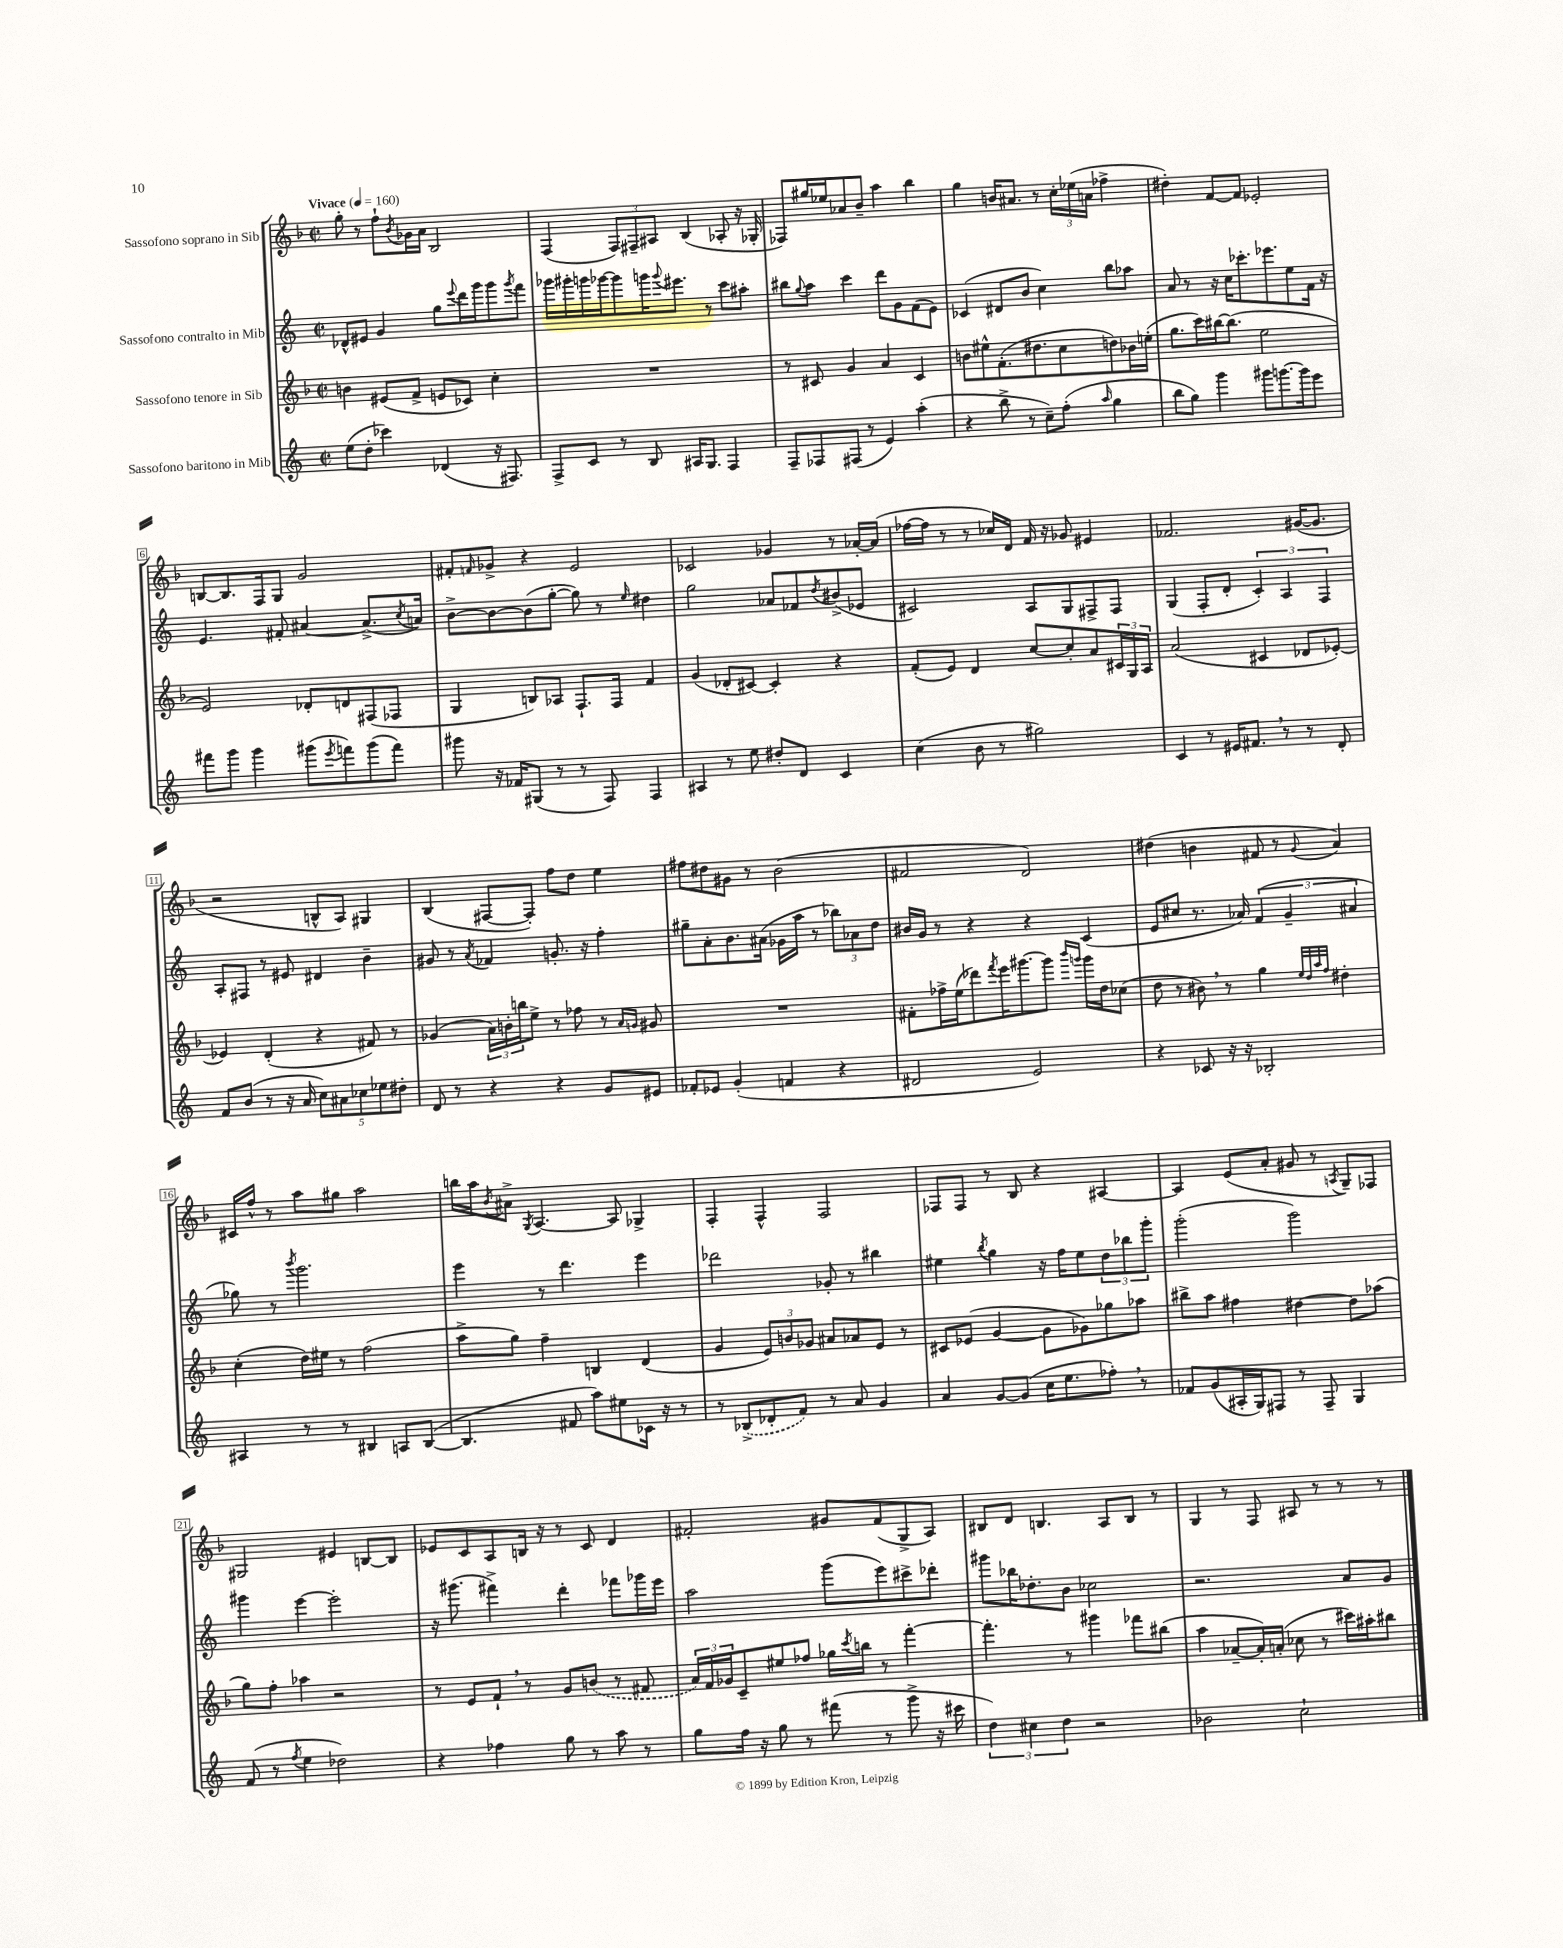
<<
\new StaffGroup <<
\new Staff = "s0" \with { instrumentName = "Sassofono soprano in Sib" } {
    \clef treble \key f \major \defaultTimeSignature \time 2/2 \tempo "Vivace" 4 = 160
    g''8-. r8 f''8-! \acciaccatura { bes'8 } ges'16 a'16 bes2 |
    f4( \tuplet 3/2 { f8) fis8-- ais8 } bes4( aes8-. r16 ges16-. |
    fes8) gis''16 ees''16 aes'8 bes'8-- a''4 bes''4 |
    g''4 b'16 ais'8. r8 \tuplet 3/2 { c''16-. ees''16( a'16 } fes''4-> |
    dis''4-.) f'8~ f'8 ees'2-. |
    b8~ b8. f16 g8 g'2 |
    fis'8-. \grace { f'16 } ges'8-> r4 e'2 |
    ces'2 ges'4 r8 aes'16~-. aes'16( |
    fes''16~ fes''16 r8 r8 ces''16) d'16 f'16 r16 ges'8 eis'4 |
    fes'2. gis'16~( gis'8. |
    r2 b8-^ a8) gis4 |
    bes4( fis8~ fis8-.) f''8 d''8 e''4 |
    fis''8 dis''8 gis'8 r8 bes'2( |
    fis'2 d'2) |
    dis''4( b'4 fis'8 r8 \appoggiatura { g'8 } a'4) |
    cis'16 f''16-^ r8 a''8 gis''8 a''2 |
    b''16 a''16 \acciaccatura { bes'8 } ais'8-> \acciaccatura { g8 } a4.~ a8 ges4-> |
    f4-. f4-^ f2 |
    fes8 fes8 r8 bes8 r4 ais4~ |
    ais4 e'8( a'8-. gis'8 r8 \acciaccatura { a8 } g8--) fes8 |
    gis2 eis'4 b8~ b8 |
    ees'8 c'8 a8 b16 r16 r8 c'8 d'4 |
    fis'2-. gis'8 fis'8( g8-> a8) |
    bis8 d'8 b4. a8 b8 r8 |
    g4 r8 f8 ais8 r8 r8 r8 \bar "|." |
}
\new Staff = "s1" \with { instrumentName = "Sassofono contralto in Mib" } {
    \clef treble \key c \major \defaultTimeSignature \time 2/2
    des'8-^ eis'8 g'4 g''8 \appoggiatura { e'''8 } d'''16 g'''16 g'''8 \acciaccatura { g'''8 } f'''8 |
    ges'''16 gis'''16-. g'''16 ges'''16~ ges'''8 g'''16 \appoggiatura { g'''8 } eis'''8. r8 c'''8 ais''8-. |
    bis''8 \appoggiatura { g''8 } a''8 c'''4 d'''8 g'8 f'8( e'8) |
    ces'4( dis'8 b'8 c''4) b''8 aes''8 |
    a'8 r8 r16 c''16 ces'''8.-. ees'''8. e''8 f'16 r16 |
    e'4. fis'8-. ais'4~ ais'8.->( \acciaccatura { c''8 } a'16) |
    b'8~-> b'8~ b'8( g''8~-. g''8) r8 \grace { e''16 } dis''4 |
    g''2 aes'8 fes'8 \acciaccatura { d''8 } bis'8->( ees'8 |
    cis'2) a8 g8 fis8-> fis8 |
    g4( f8-. d'8-. \tuplet 3/2 { c'4-.) a4 f4 } |
    a8-. fis8 r8 eis'8 dis'4 b'4-- |
    gis'8 r8 \acciaccatura { a'8 } fes'4 g'8.-. r16 f''4-. |
    gis''8-- a'8-. b'8. ais'16( ges'16 a''16 r8 \tuplet 3/2 { bes''8) aes'8 d''8 } |
    bis'16 g'16 r8 r4 r4 c'4( |
    e'8 cis''8 r8. aes'16) \tuplet 3/2 { f'4( g'4-- ais'4 } |
    ges''8) r8 \acciaccatura { b'''8 } g'''2. |
    e'''4 r8 d'''4. e'''4 |
    des'''2 ges'8-. r8 bis''4 |
    eis''4 \acciaccatura { b''8 } g''4 r16 f''16 eis''8 \tuplet 3/2 { d''8 bes''8 g'''8-. } |
    g'''2-.( g'''2) |
    gis'''4 e'''4~ e'''2-. |
    r16 gis'''8.( fis'''4->) d'''4-. fes'''8 ges'''16 e'''16 |
    a''2 g'''8( e'''8) cis'''8-> des'''8-. |
    gis'''8 bes''16 des''8.-. b'8 ces''2 |
    r2. a'8 g'8 \bar "|." |
}
\new Staff = "s2" \with { instrumentName = "Sassofono tenore in Sib" } {
    \clef treble \key f \major \defaultTimeSignature \time 2/2
    b'4 eis'8( f'8-> e'8 ces'8) c''4-. |
    R1 |
    r8 cis'8 g'4 a'4 cis'4 |
    b'8 eis''8-^ f'8.-.( dis''8. c''8 d''8) bes'16 e''16-.( |
    g''8. c'''16) bis''16~ bis''8.( e''2 |
    e'2) des'8-. d'8 fis8( fes8 |
    g4 b8) aes8 f8.-! f16 f'4 |
    g'4( des'8-. cis'8~) cis'4-. r4 |
    f'8-.( e'8) d'4 c''8~ c''8-. a'8 \tuplet 3/2 { cis'16 g16 a16 } |
    a'2( cis'4 des'8 ees'8~-.) |
    ees'4 d'4-.( r4 fis'8) r8 |
    ges'4( \tuplet 3/2 { a'16) b'16-. b''16 } e''8-> r8 fes''8 r8 \grace { a'16 g'16 } gis'8 |
    R1 |
    fis'8-. fes''16-> e''16( des'''8) \acciaccatura { f'''8 } e'''16 gis'''8.~ gis'''8 \grace { bes'''16 g'''16 } g'''16 d''16 ces''8( |
    d''8 r8 bis'8) \breathe r8 g''4 \grace { e''32 d''32 a''32 f''32 } dis''4-. |
    c''4-.( d''16) eis''16 r8 f''2( |
    a''8-> g''8) f''4-- b4 d'4( |
    g'4 \tuplet 3/2 { e'8) b'8 ges'8 } ais'8 aes'8 e'8 r8 |
    cis'8 ees'8( g'4~ g'8 ges'8) ges''8 aes''8 |
    bis''8-> a''8 fis''4 dis''4~ dis''8 aes''8( |
    g''8) f''8-. aes''4 r2 |
    r8 e'8 f'8-! \breathe r8 g'8 \once \slurDashed b'8( r8 fis'8 |
    \tuplet 3/2 { a'16) f'16 ges'16 } c'8-- eis''8 fes''8 ges''16 \acciaccatura { c'''8 } b''16 r8 f'''4~-. |
    f'''4.-. r8 gis'''4 fes'''8 bis''8( |
    a''4 aes'8~-- aes'16-.) a'16-.( ces''8 r8 cis'''16) ais''16-. bis''8 \bar "|." |
}
\new Staff = "s3" \with { instrumentName = "Sassofono baritono in Mib" } {
    \clef treble \key c \major \defaultTimeSignature \time 2/2
    e''8( d''8-. ces'''4) des'4( r16 fis8.) |
    f8-> c'8 r8 b8 ais16 g8. f4 |
    f8-- fes8 fis8( r8 e'4) a''4-.( |
    r4 b''8-> r8 c''8--) f''8-.( \grace { a''16 } g''4 |
    b''8 g''8) g'''4 gis'''8 g'''8.~ g'''16 e'''8 |
    fis'''8 g'''8 g'''4 gis'''8( \acciaccatura { e'''8 } f'''8) gis'''8( f'''8) |
    gis'''8 r16 fes'16 gis8( r8 r8 f8) f4 |
    ais4 r8 e''8 dis''8-. d'8 c'4 |
    c''4( b'8 r8 gis''2) |
    c'4 r8 eis'16 fis'8. \breathe r8 r8 d'8-. |
    f'8 b'8( r8 r16 a'16 \tuplet 5/4 { c''8) ais'8 ces''8 ees''8 dis''8-. } |
    d'8 r8 r4 r4 g'8 eis'8 |
    fes'8-. ees'8 g'4-.( f'4 r4 |
    dis'2 e'2) |
    r4 ces'8 r16 r16 bes2-. |
    ais4 r8 r8 bis4 a8 bis8~( |
    bis4. fis'8 a''8) eis''8 ces'16 r16 r8 |
    r8 \once \slurDashed bes8->( des'8-. f'8) r8 a'8 g'4 |
    a'4 g'8~ g'8( c''16 e''8. fes''8-.) \breathe r8 |
    fes'8 g'8( ais16-. g16) fis8 r8 fis8-- g4 |
    f'8( r8 \acciaccatura { f''8 } e''4 des''2) |
    r4 fes''4 g''8 r8 a''8 r8 |
    g''8 f''16 r16 g''8 r8 fis'''8( r8 g'''8-> r16 cis'''16 |
    \tuplet 3/2 { d''4) cis''4 d''4 } r2 |
    bes'2 c''2-! \bar "|." |
}
>>
>>
\layout { \context { \Score \override BarNumber.stencil = #(make-stencil-boxer 0.1 0.3 ly:text-interface::print) } }
